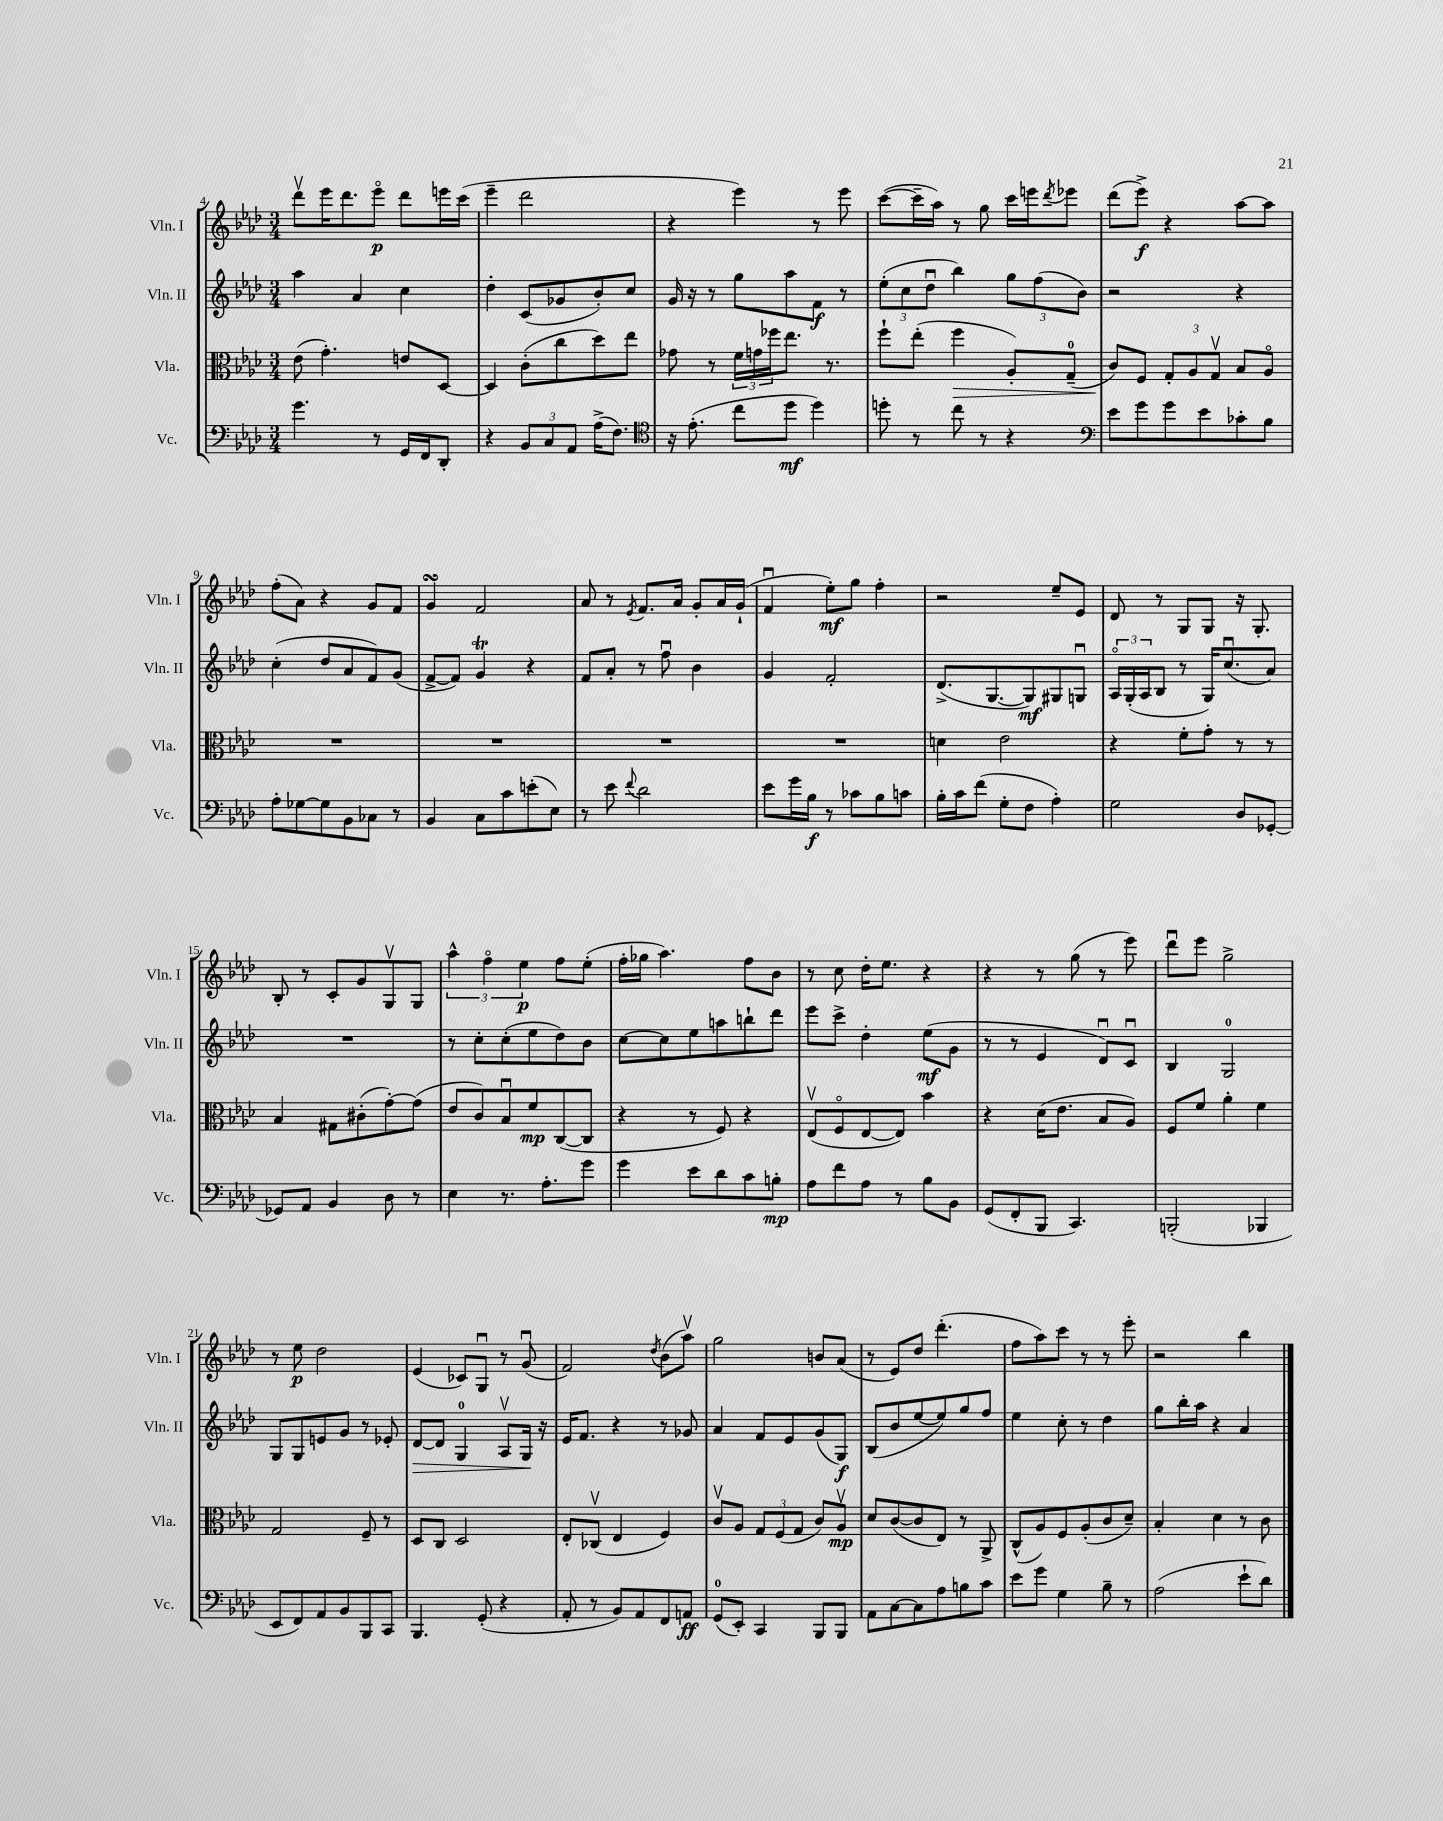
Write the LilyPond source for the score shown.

<<
\new StaffGroup <<
\new Staff = "s0" \with { instrumentName = "Vln. I" shortInstrumentName = "Vln. I" } {
    \clef treble \key aes \major \numericTimeSignature \time 3/4
    des'''8\upbow ees'''16 des'''8. ees'''8\flageolet\p des'''8 e'''16 c'''16( |
    ees'''4-- des'''2 |
    r4 ees'''4) r8 ees'''8 |
    c'''8~( c'''16-- aes''16) r8 g''8 c'''16 e'''16 \acciaccatura { des'''8 } ees'''8 |
    des'''8( ees'''8->\f) r4 aes''8~ aes''8 |
    f''8-.( aes'8) r4 g'8 f'8 |
    g'4\turn f'2 |
    aes'8 r8 \acciaccatura { ees'8 } f'8. aes'16 g'8-. aes'16 g'16-!( |
    f'4\downbow ees''8-.\mf) g''8 f''4-. |
    r2 ees''8-- ees'8 |
    des'8 r8 g8 g8 r16 g8.-. |
    bes8-. r8 c'8-. g'8 g8\upbow g8 |
    \tuplet 3/2 { aes''4-^ f''4\flageolet ees''4\p } f''8 ees''8-.( |
    f''16-. ges''16 aes''4.) f''8 bes'8 |
    r8 c''8 des''16-. ees''8. r4 |
    r4 r8 g''8( r8 ees'''8) |
    des'''8\downbow ees'''8 g''2-> |
    r8 ees''8\p des''2 |
    ees'4( ces'8) g8\downbow r8 g'8\downbow( |
    f'2) \acciaccatura { des''8 } bes'8( aes''8\upbow) |
    g''2 b'8 aes'8( |
    r8 ees'8) des''8 des'''4.-.( |
    f''8 aes''8) c'''8 r8 r8 ees'''8-. |
    r2 bes''4 \bar "|." |
}
\new Staff = "s1" \with { instrumentName = "Vln. II" shortInstrumentName = "Vln. II" } {
    \clef treble \key aes \major \numericTimeSignature \time 3/4
    aes''4 aes'4 c''4 |
    des''4-. c'8( ges'8 bes'8-.) c''8 |
    g'16 r16 r8 g''8 aes''8 f'8\f r8 |
    \tuplet 3/2 { ees''8-.( c''8 des''8\downbow } bes''4) \tuplet 3/2 { g''8 f''8( bes'8) } |
    r2 r4 |
    c''4-.( des''8 aes'8 f'8) g'8( |
    f'8~-> f'8) g'4\trill r4 |
    f'8 aes'8-. r8 f''8\downbow bes'4 |
    g'4 f'2-. |
    des'8.->( g8.~ g8\mf) gis8 g8\downbow |
    \tuplet 3/2 { aes16\flageolet g16-.( aes16 } bes8 r8 g16) c''8.\downbow( aes'8) |
    R2. |
    r8 c''8-. c''8-.( ees''8 des''8) bes'8 |
    c''8~ c''8 ees''8 a''8 b''8-! des'''8 |
    ees'''8 c'''8-> des''4-. ees''8\mf( g'8 |
    r8 r8 ees'4 des'8\downbow) c'8\downbow |
    bes4 g2-0 |
    g8 g8 e'8 g'8 r8 ees'8-. |
    des'8~\> des'8 g4-0 aes8\upbow g16\! r16 |
    ees'16 f'8. r4 r8 ges'8 |
    aes'4 f'8 ees'8 g'8( g8\f) |
    bes8( bes'8 ees''8~ ees''8) g''8 f''8 |
    ees''4 c''8-. r8 des''4 |
    g''8 bes''16-. aes''16 r4 aes'4 \bar "|." |
}
\new Staff = "s2" \with { instrumentName = "Vla." shortInstrumentName = "Vla." } {
    \clef alto \key aes \major \numericTimeSignature \time 3/4
    ees'8( g'4.-.) e'8 des8~ |
    des4 c'8-.( c''8 des''8) ees''8 |
    ges'8 r8 \tuplet 3/2 { f'16 g'16 fes''16 } ees''8. r8. |
    f''8-! ees''8-.( f''4\> aes8-.) g8-0--( |
    c'8\!) f8 \tuplet 3/2 { g8-. aes8 g8\upbow } bes8 aes8\flageolet |
    R2. |
    R2. |
    R2. |
    R2. |
    d'4 ees'2 |
    r4 f'8-. g'8-. r8 r8 |
    bes4 gis8 cis'8-.( g'8~-.) g'8( |
    ees'8 c'8) bes8\downbow f'8\mp c8~( c8 |
    r4 r8 f8) r4 |
    ees8\upbow( f8\flageolet ees8~ ees8) bes'4 |
    r4 des'16( ees'8. bes8 aes8) |
    f8 f'8 aes'4-. f'4 |
    g2 f8-- r8 |
    des8 c8 des2 |
    ees8-. ces8\upbow( ees4 f4) |
    c'8\upbow aes8 \tuplet 3/2 { g8 f8( g8 } c'8) aes8\upbow\mp |
    des'8 c'8~( c'8 ees8) r8 aes,8-> |
    c8-^( aes8) f8 aes8-.( c'8 des'8--) |
    bes4-. des'4 r8 c'8 \bar "|." |
}
\new Staff = "s3" \with { instrumentName = "Vc." shortInstrumentName = "Vc." } {
    \clef bass \key aes \major \numericTimeSignature \time 3/4
    g'4. r8 g,16 f,16 des,8-. |
    r4 \tuplet 3/2 { bes,8 c8 aes,8 } aes16->( f8.) |
    \clef tenor r16 ees'8.-.( c''8 des''8\mf des''4) |
    d''8-. r8 c''8 r8 r4 |
    \clef bass ees'8 g'8 g'8 ees'8 ces'8-. bes8 |
    aes8-. ges8~ ges8 bes,8 ces8 r8 |
    bes,4 c8 c'8 e'8-.( ees8) |
    r8 ees'8 \appoggiatura { f'8 } des'2 |
    ees'8 g'16 bes16\f r8 ces'8 bes8 c'8 |
    bes16-. c'16 f'8( g8-. f8 aes4-.) |
    g2 des8 ges,8~-. |
    ges,8 aes,8 bes,4 des8 r8 |
    ees4 r8. aes8.-. g'8 |
    g'4 ees'8 des'8 c'8 b8-.\mp |
    aes8 f'8 aes8 r8 bes8 bes,8 |
    g,8( f,8-. bes,,8 c,4.) |
    b,,2-.( bes,,4 |
    ees,8 f,8) aes,8 bes,8 bes,,8 c,8 |
    bes,,4. g,8-.( r4 |
    aes,8-. r8 bes,8) aes,8 f,8 a,8\ff |
    g,8-0( ees,8-.) c,4 bes,,8 bes,,8 |
    aes,8 c8~ c8 aes8 b8 c'8 |
    ees'8 g'8 g4 bes8-- r8 |
    aes2( ees'8-! des'8) \bar "|." |
}
>>
>>
\layout { \context { \Score currentBarNumber = #4 } }
